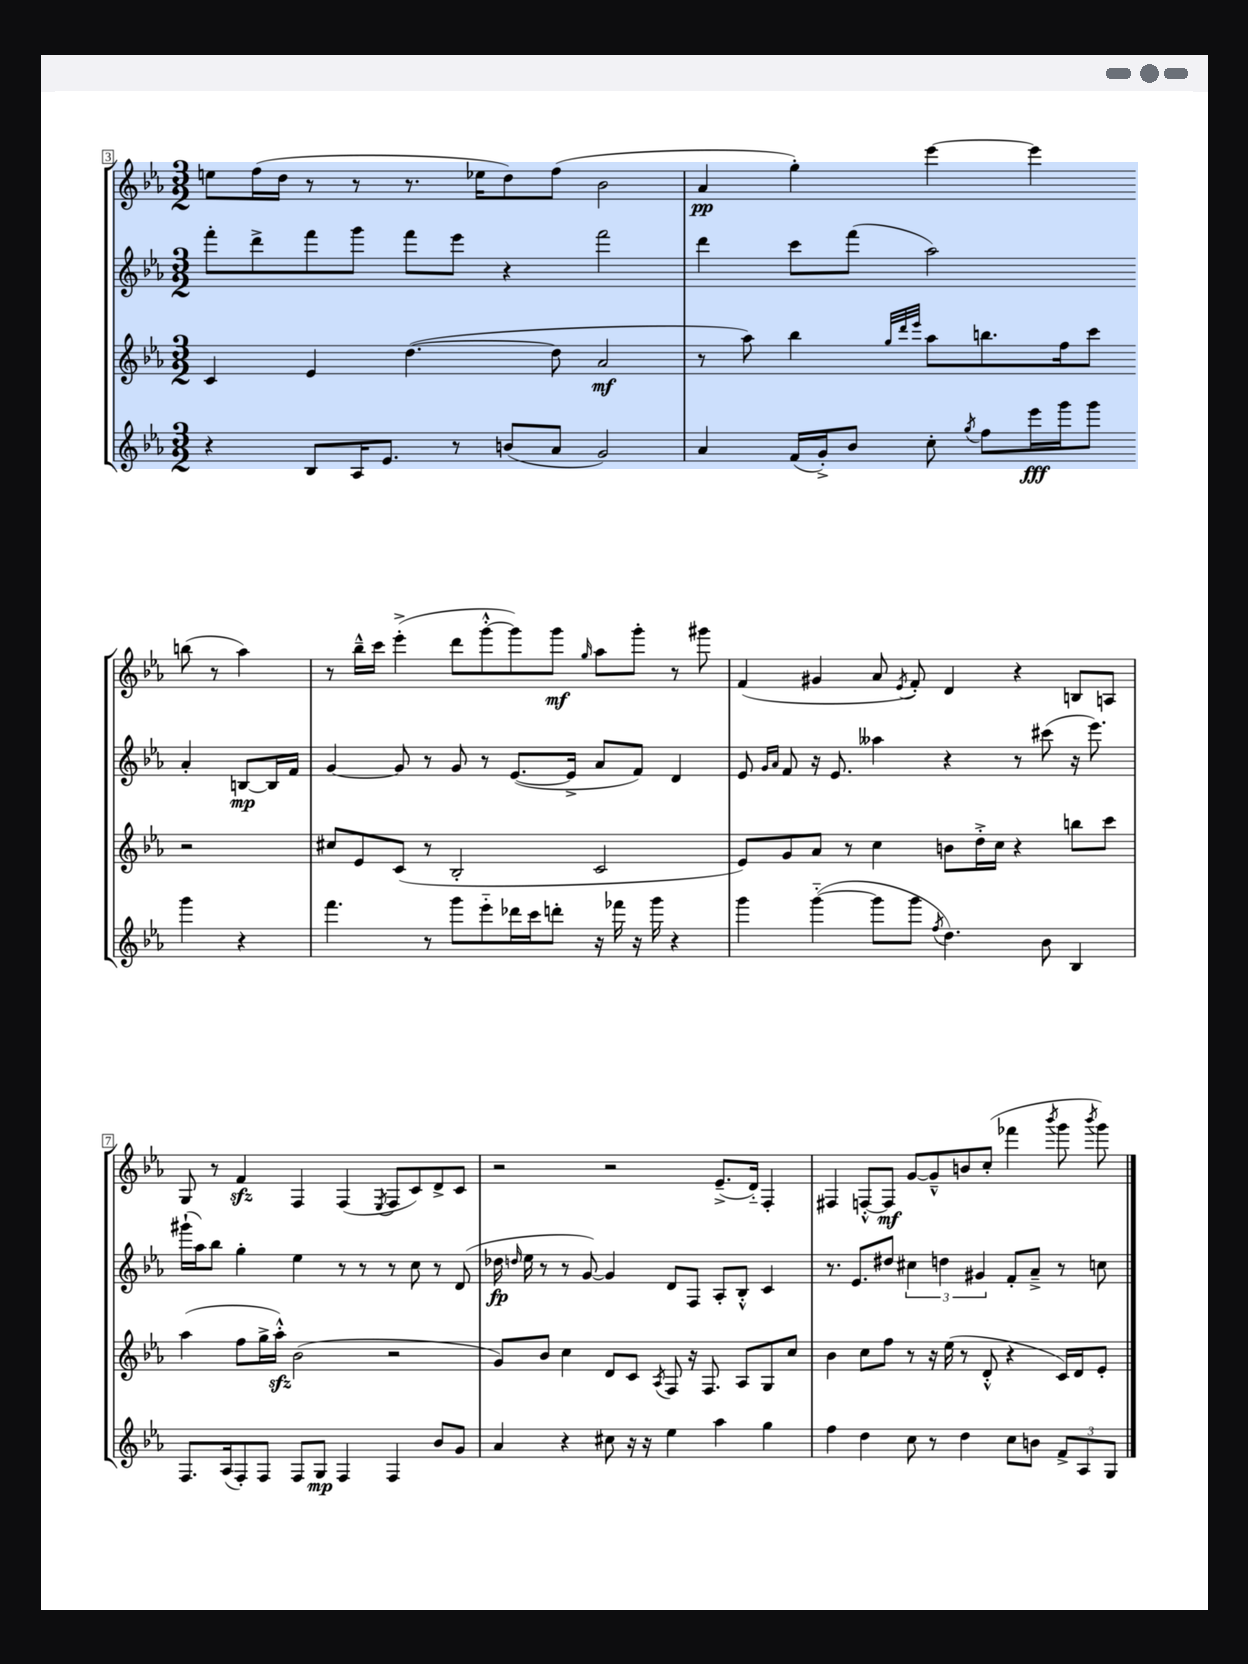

**kern	**kern	**kern	**kern
*staff4	*staff3	*staff2	*staff1
*clefG2	*clefG2	*clefG2	*clefG2
*k[b-e-a-]	*k[b-e-a-]	*k[b-e-a-]	*k[b-e-a-]
*M3/2	*M3/2	*M3/2	*M3/2
4r	4c/	8fff'\L	8ee\L
.	.	8ddd^\	(16ff\L
.	.	.	16dd\JJ
8B-/L	4e-/	8fff\	8r
16A-/K	.	8ggg\J	8r
8.e-/J	.	.	.
.	([4.dd\	8fff\L	8.r
8r	.	8eee-\J	.
.	.	.	16ee-\LK
(8b/L	.	4r	8dd\)
8a-/J	8dd\]	.	(8ff\J
2g/)	2a-/	2fff\	2b-\
=	=	=	=
4a-/	8r	4ddd\	4a-/
.	8aa-\)	.	.
(16f/LL	4bb-\	8ccc\L	4gg'\)
16g'^/J)	.	.	.
8b-/J	.	(8fff\J	.
.	32qqgg/LLL	.	.
.	32qqddd/	.	.
.	32qqeee-/JJJ	.	.
8cc'\	8aa-\L	2aa-\)	[4eee-\
8qgg/	.	.	.
8ff\L	8.bb\	.	.
16eee-\L	.	.	4eee-\]
16ggg\J	16ff\k	.	.
8ggg\J	8ccc\J	.	.
4ggg\	2r	4a-'/	(8bb\
.	.	.	8r
4r	.	[8B/L	4aa-\)
.	.	16B/]L	.
.	.	16f/JJ	.
=	=	=	=
4.fff\	8cc#/L	[4g/	8r
.	8e-/	.	16bb-~^^\LL
.	.	.	16ccc\JJ
.	(8c/J	8g/]	(4eee-'^\
8r	8r	8r	.
8ggg\L	2B-'/	8g/	8ddd\L
8eee-'~\	.	8r	[8ggg'^^\
16ddd-\L	.	([8.e-/L	8ggg\])
16ccc\J	.	.	.
8ddd'\J	.	.	8ggg\J
.	.	16e-^/]Jk	.
.	.	.	16qqgg/
16r	2c/	8a-/L	8aa-\L
16fff-\	.	.	.
16r	.	8f/J)	8ggg'\J
16ggg\	.	.	.
4r	.	4d/	8r
.	.	.	8ggg#\
=	=	=	=
4ggg\	8e-/L)	8e-/	(4f/
.	.	16qqg/LL	.
.	.	16qqa-/JJ	.
.	8g/	8f/	.
([4ggg'~\	8a-/J	16r	4g#/
.	.	8.e-/	.
.	8r	.	.
8ggg\]L	4cc\	4aa--\	8a-/
.	.	.	8qe-/
8ggg\J	.	.	8f'/)
8qff/	.	.	.
4.dd\)	8b\L	4r	4d/
.	16dd'^\L	.	.
.	16cc\JJ	.	.
.	4r	8r	4r
8b-\	.	(8ccc#\	.
4B-/	8bb\L	16r	8B/L
.	.	8.eee-\)	.
.	8ccc\J	.	8A/J
=	=	=	=
8.F/L	(4aa-\	(16ggg#`\LL	8G/
.	.	16aa-\J)	.
.	.	8bb-\J	8r
(16A-/k	.	.	.
8F'/)	8ff\L	4gg'\	4f/
8F/J	16gg^\L	.	.
.	16aa-'^^\JJ)	.	.
8F/L	(2b-\	4ee-\	4F/
8G/J	.	.	.
4F/	.	8r	(4F/
.	.	8r	.
.	.	.	8qE-/
4F/	2r	8r	8F/L
.	.	8cc\	8c/)
8b-/L	.	8r	8d^/
8g/J	.	(8d/	8c/J
=	=	=	=
4a-/	8g/L)	16dd-\	2r
.	.	16qqdd/	.
.	.	16ee-\	.
.	8b-/J	8r	.
4r	4cc\	8r	.
.	.	[8g/)	.
8cc#\	8d/L	4g/]	2r
16r	8c/J	.	.
16r	.	.	.
.	8qA-/	.	.
4ee-\	8F/	8d/L	.
.	16r	8F/J	.
.	8.F/	.	.
4aa-\	.	8A-'/L	(8.e-~^/L
.	8A-/L	8B-'^^/J	.
.	.	.	16d'~/Jk)
4gg\	8G/	4c/	4F'/
.	8cc/J	.	.
=	=	=	=
4ff\	4b-\	8.r	4F#/
.	.	8.e-/L	.
4dd\	8cc\L	.	[8F'^^/L
.	8ff\J	8dd#/J	8F/]J
8cc\	8r	6cc#\	[8g/L
8r	16r	.	8g~^^/]
.	.	6dd\	.
.	(16ee-\	.	.
4dd\	8r	.	8b/
.	.	6g#/	.
.	8d'^^/	.	(8cc'/J
8cc\L	4r	8f'/L	4fff-\
8b\J	.	8a-~^/J	.
.	.	.	8qbbb-/
12f^/L	16c/LL)	8r	8ggg\
.	16d/J	.	.
12A-/	.	.	.
.	.	.	8qbbb-/
.	8e-'/J	8cc\	8ggg\)
12G/J	.	.	.
==	==	==	==
*-	*-	*-	*-
